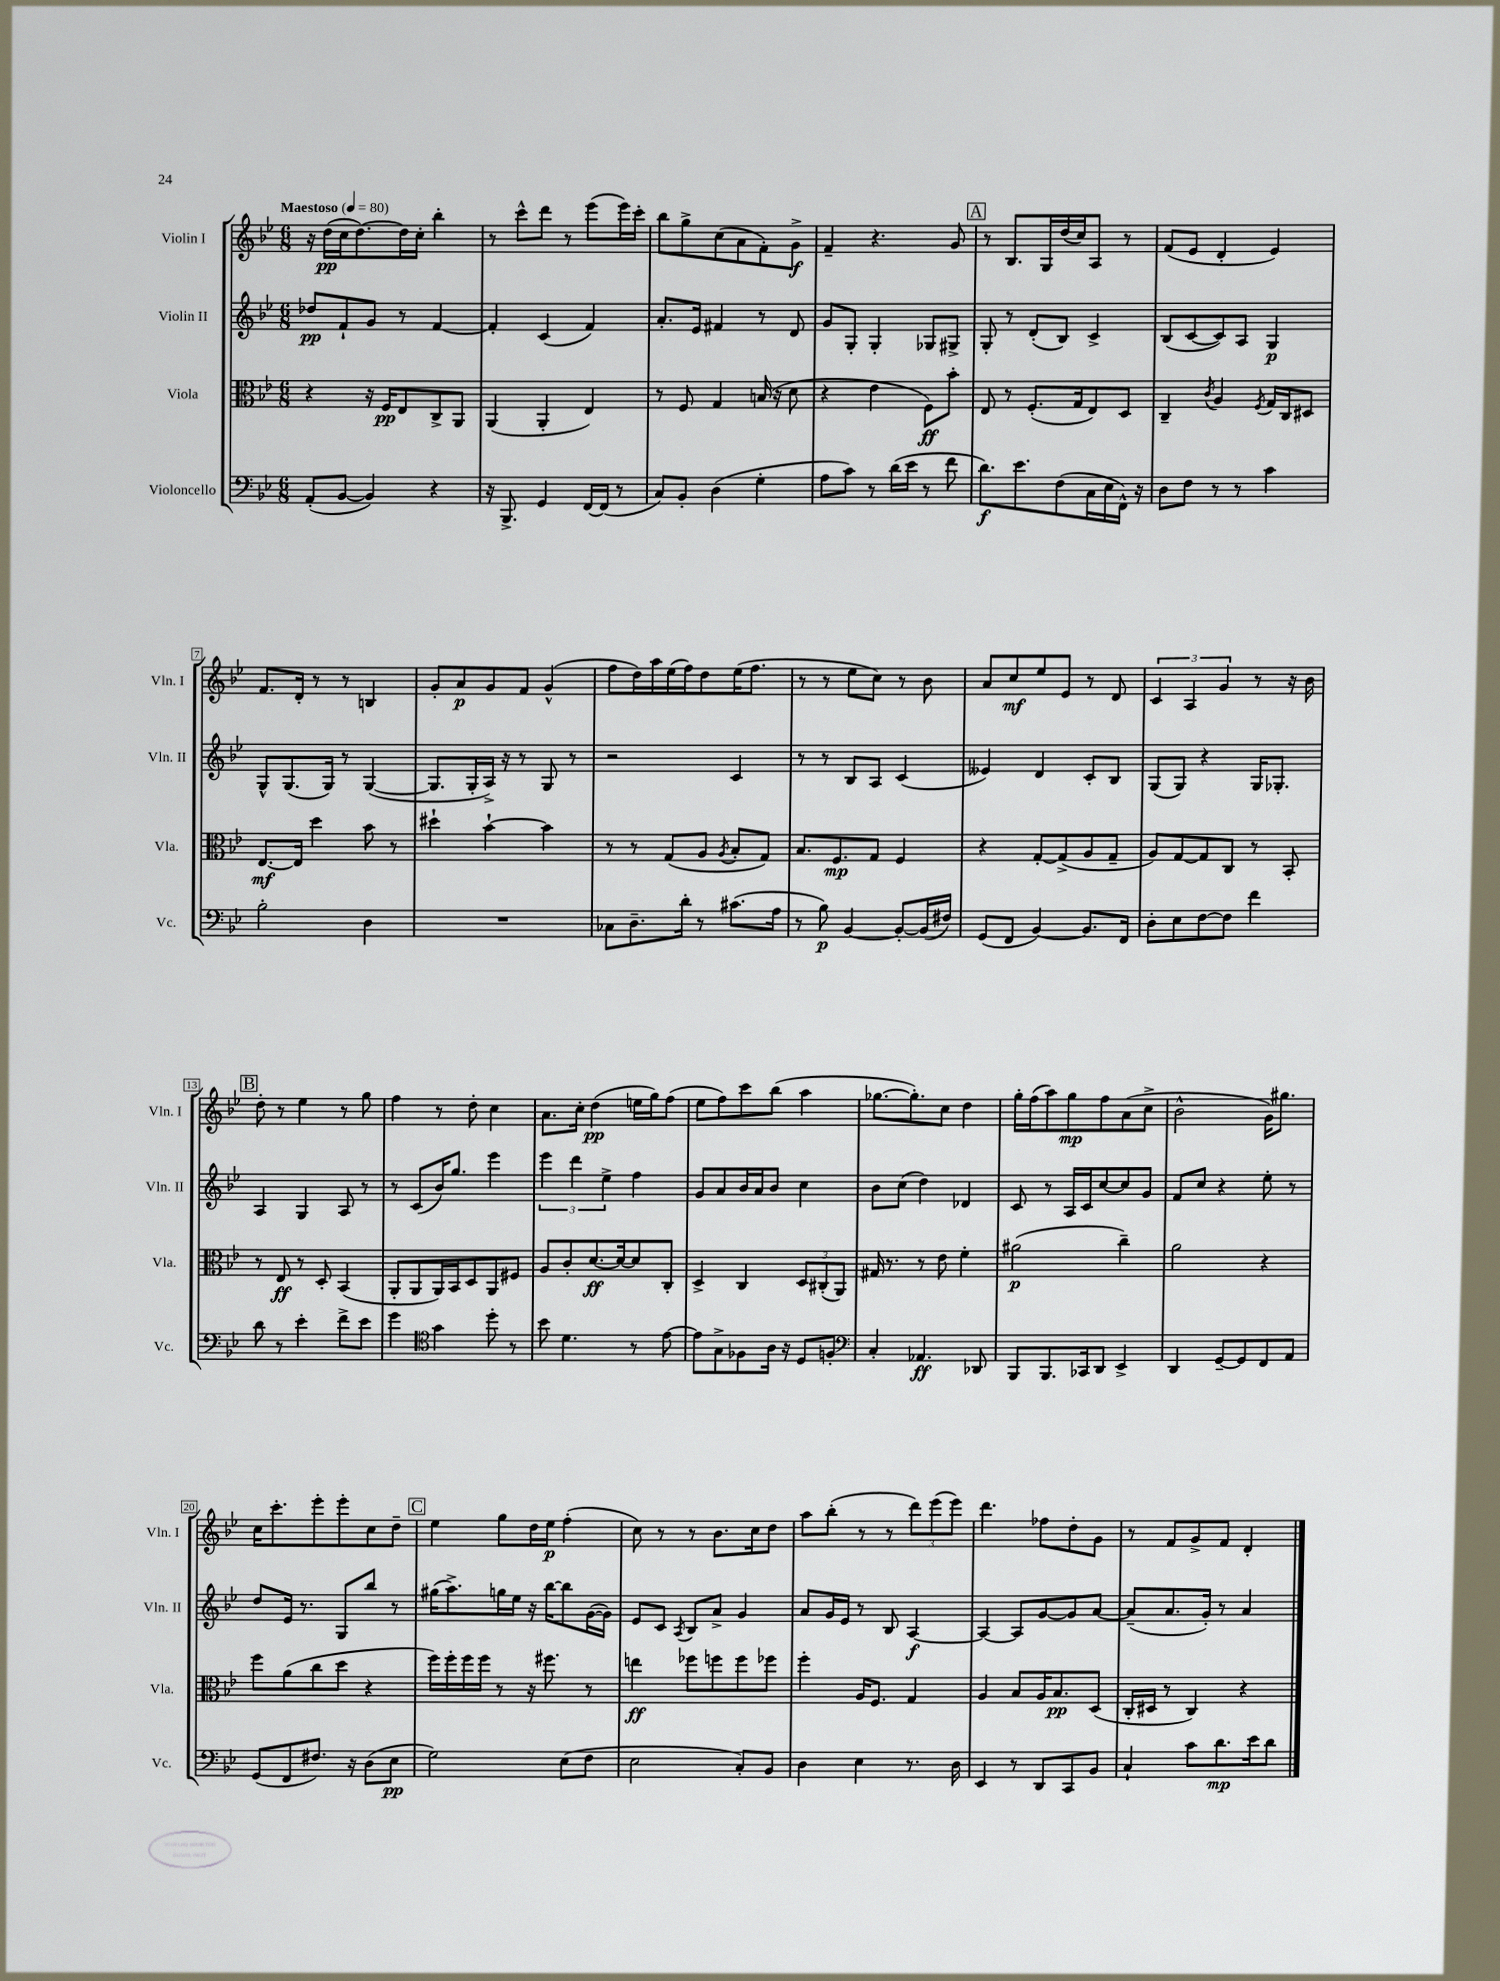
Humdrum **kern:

**kern	**kern	**kern	**kern
*staff4	*staff3	*staff2	*staff1
*clefF4	*clefC3	*clefG2	*clefG2
*k[b-e-]	*k[b-e-]	*k[b-e-]	*k[b-e-]
*M6/8	*M6/8	*M6/8	*M6/8
*MM80	*MM80	*MM80	*MM80
(8AA'	4r	8dd-	16r
.	.	.	(16dd
[8BB-	.	8f`	16cc
.	.	.	[8.dd)
4BB-])	16r	8g	.
.	16F	.	.
.	8E-	8r	16dd]
.	.	.	16cc'
4r	8C^	[4f	4bb-'
.	8AA	.	.
=	=	=	=
16r	(4AA	4f']	8r
8.BBB-^	.	.	.
.	.	.	8ccc^^
4GG	4AA'	(4c	8ddd
.	.	.	8r
[16FF	4E-)	4f)	(8eee-
(16FF]	.	.	.
8r	.	.	16eee-)
.	.	.	16ccc'
=	=	=	=
8C)	8r	8.a'	8bb-
8BB-'	8F	.	8gg^
.	.	16e-	.
(4D	4G	4f#	(8cc
.	.	.	8a
4G'	(16B	8r	8f')
.	16r	.	.
.	8d	8d	8g^
=	=	=	=
8A	4r	8g	4f~
8c)	.	8G'	.
8r	4e-	4G'	4.r
(16d	.	.	.
16e-	.	.	.
8r	8F)	8G-	.
8f	8b-'	8G#^	8g
=	=	=	=
8.d)	8E-	8G'	8r
.	8r	8r	8.B-
8.e-	.	.	.
.	(8.F'	(8d'	.
.	.	.	16G
(8F	.	8B-)	(16dd
.	16G	.	16cc)
16C	8E-)	4c^	8A
16E-	.	.	.
16FF^^)	8D	.	8r
16r	.	.	.
=	=	=	=
8D	4C~	(8B-	(8f
8F	.	[8c	8e-
.	8qc	.	.
8r	4A	8c])	4d'
8r	.	8A	.
.	8qF	.	.
4c	16G	4G	4e-)
.	16C	.	.
.	8D#	.	.
=	=	=	=
2B-'	[8.E-	8G^^	8.f
.	.	(8.G	.
.	16E-]	.	16d'
.	4dd	.	8r
.	.	16G)	.
.	.	8r	8r
4D	8b-	([4G	4B
.	8r	.	.
=	=	=	=
2.r	4dd#`	8.G]	8g'
.	.	.	8a
.	.	16G'	.
.	[4b-`	16A^)	8g
.	.	16r	.
.	.	8r	8f
.	4b-]	8G	(4g^^
.	.	8r	.
=	=	=	=
8C-	8r	2r	8ff
8.D~	8r	.	16dd)
.	.	.	16aa
.	(8G	.	(16ee-
16d'	.	.	16ff)
8r	8A	.	8dd
.	8qA	.	.
(8.c#	8B-'	4c	(16ee-
.	.	.	8.ff
.	8G)	.	.
16A	.	.	.
=	=	=	=
8r	8.B-	8r	8r
8B-)	.	8r	8r
.	8.F	.	.
[4BB-	.	8B-	8ee-
.	8G	8A	8cc)
8BB-'_	4F	(4c	8r
(16BB-]	.	.	8b-
16F#)	.	.	.
=	=	=	=
(8GG	4r	4e--)	8a
8FF	.	.	8cc
[4BB-)	[8G'	4d	8ee-
.	(8G^]	.	8e-
8.BB-]	8A	8c'	8r
.	8G~	8B-	8d
16FF	.	.	.
=	=	=	=
8D'	8A)	(8G	6c
8E-	[8G	8G)	.
.	.	.	6A
[8F	8G]	4r	.
.	.	.	6g
8F]	8C	.	.
4f	8r	16G	8r
.	.	8.G-'	.
.	8BB-'	.	16r
.	.	.	16b-
=	=	=	=
8d	8r	4A	8dd'
8r	8E-	.	8r
4e-'	8r	4G	4ee-
.	8D'	.	.
8f^	(4BB-	8A	8r
8e-	.	8r	8gg
=	=	=	=
4g	8AA'	8r	4ff
.	8AA	(8c	.
*clefC4	*	*	*
4g	16AA)	16b-)	8r
.	16BB-	8.gg	.
.	8D	.	8dd'
8dd'	8AA	4eee-	4cc
8r	8F#	.	.
=	=	=	=
8b-	8A	6eee-	8.a
4.d	8c'	.	.
.	.	6ddd	.
.	.	.	16cc'
.	[8.d	.	(4dd
.	.	6ee-^	.
.	16d_	.	.
8r	8d]	4ff	16ee
.	.	.	16gg)
[8e-	8C'	.	(8ff
=	=	=	=
8e-]	4D^	8g	8ee-
8G^	.	8a	8ff)
8F-	4C	16b-	8ccc
.	.	16a	.
16A	.	8b-	(8bb-
16r	.	.	.
8D	12D	4cc	4aa
.	(12C#'	.	.
8F'	.	.	.
.	12AA)	.	.
=	=	=	=
*clefF4	*	*	*
4C'	16G#	8b-	[8.gg-
.	8.r	.	.
.	.	(8cc	.
.	.	.	8.gg-'])
4.AA-	8r	4dd)	.
.	8e-	.	8cc
.	4f'	4d-	4dd
8DD-	.	.	.
=	=	=	=
8BBB-	(2a#	8c	16gg'
.	.	.	(16ff
8.BBB-	.	8r	8aa)
.	.	16A	8gg
16CC-	.	16c	.
8DD	.	[8cc	8ff
4EE-^	4cc~)	8cc]	(8a
.	.	8g	8cc^
=	=	=	=
4DD	2a	8f	2b-^^
.	.	8cc	.
[8GG~	.	4r	.
8GG]	.	.	.
8FF	4r	8ee-'	16g)
.	.	.	8.gg#
8AA	.	8r	.
=	=	=	=
(8GG	8ff	8dd	16cc
.	.	.	8.ccc'
8FF	(8a	16e-	.
.	.	8.r	.
8.F#)	8cc	.	8eee-'
.	8dd	8G	8eee-'
16r	.	.	.
(8D	4r	8bb-	8cc
8E-	.	8r	8dd~
=	=	=	=
2G)	16ff)	(16gg#	4ee-
.	16ff'	8.aa^)	.
.	16ff	.	.
.	16ff	.	.
.	8r	16gg	8gg
.	.	16ee-	.
.	16r	16r	16dd
.	8.ff#	[16bb-	16ee-
(8E-	.	8bb-]	(4ff'
8F	8r	([16g	.
.	.	16g])	.
=	=	=	=
2E-	4ee	8e-	8cc)
.	.	8c	8r
.	.	8qA	.
.	8ff-	8B-	8r
.	8ff	8a^	8.b-
8C')	8ff	4g	.
.	.	.	16cc
8BB-	8ff-	.	8dd
=	=	=	=
4D	4ff'	8a	8aa
.	.	16g	(8bb-'
.	.	16e-	.
4E-	16A	8r	8r
.	8.F	.	.
.	.	8B-	8r
8.r	4G	[4A	12ddd)
.	.	.	(12eee-
.	.	.	12eee-)
16D	.	.	.
=	=	=	=
4EE-	4A	4A_	4.ddd
8r	8B-	8A]	.
8DD	16A	[8g	8ff-
.	8.B-	.	.
8CC	.	8g]	8dd'
8BB-	(8D	[8a	8g
=	=	=	=
4C`	16C'	(8a~]	8r
.	16D#	.	.
.	8r	8.a	8f
8c	4C)	.	8g^
.	.	16g')	.
8.d	.	8r	8f
.	4r	4a	4d'
16e-	.	.	.
8d	.	.	.
==	==	==	==
*-	*-	*-	*-
